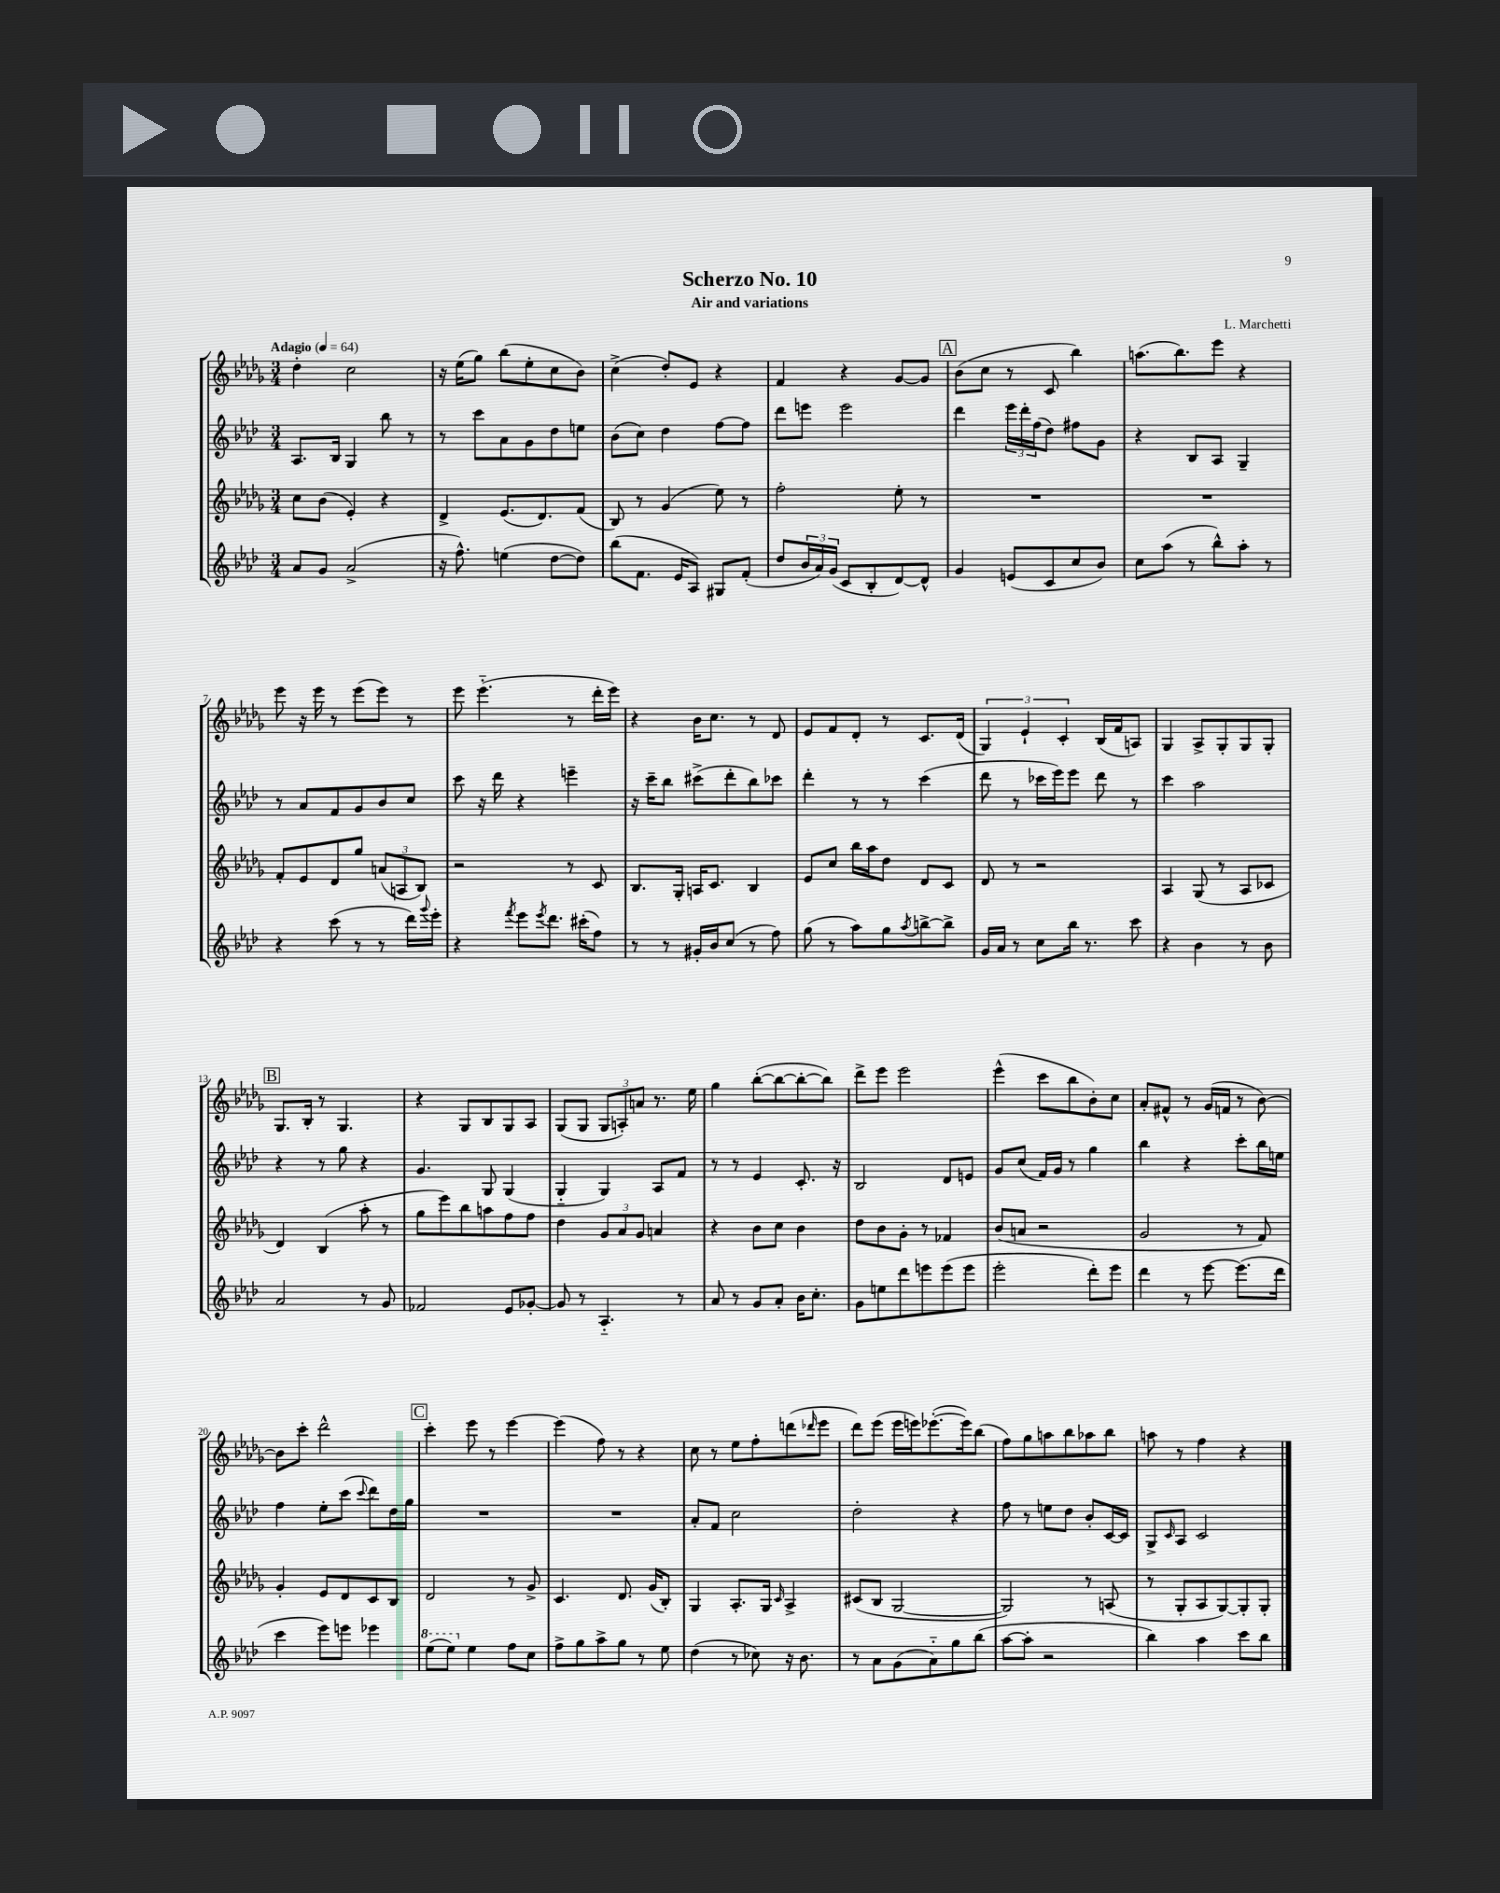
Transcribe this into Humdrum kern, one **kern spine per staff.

**kern	**kern	**kern	**kern
*part4	*part3	*part2	*part1
*staff4	*staff3	*staff2	*staff1
*clefG2	*clefG2	*clefG2	*clefG2
*k[b-e-a-d-]	*k[b-e-a-d-g-]	*k[b-e-a-d-]	*k[b-e-a-d-g-]
*M3/4	*M3/4	*M3/4	*M3/4
*MM64	*MM64	*MM64	*MM64
=1	=1	=1	=1
!	!	!	!LO:TX:a:B:t=Adagio
8a-/L	8cc\L	8.A-/L	4dd-'\
8g/J	(8b-\J	.	.
.	.	16B-/Jk	.
(2a-^/	4e-'/)	4G/	2cc\
.	4r	8bb-\	.
.	.	8r	.
=2	=2	=2	=2
16r	4d-^/	8r	16r
8.ff^^\)	.	.	(16ee-\KL
.	.	8ccc\L	8gg-\J)
(4een\	(8.e-/L	8a-\	(8bb-\L
.	.	8g\	8ee-'\
.	8.d-/)	.	.
[8dd-\L	.	8dd-\	8cc\
8dd-\J])	(8f/J	8een\J	8b-\J)
=3	=3	=3	=3
(8bb-\L	8B-/)	(8b-\L	(4cc^\
8.f\J	8r	8cc\J)	.
.	(4g-/	4dd-\	8dd-'/L)
16e-/KL	.	.	.
8A-/J)	.	.	8e-/J
8G#X/L	8ee-\)	[8ff\L	4r
(8f'/J	8r	8ff\J]	.
=4	=4	=4	=4
8dd-/L	2ff'\	8ddd-\L	4f/
24b-/L	.	8eeen\J	.
24a-/)	.	.	.
(24g/JJ	.	.	.
8c/L	.	2eee\	4r
8B-'/	.	.	.
[8d-/)	8ee-'\	.	[8g-/L
8d-^^/J]	8r	.	8g-/J]
!!LO:REH:place=s1:t=A
=5	=5	=5	=5
4g/	2.r	4ddd-\	(8b-\L
.	.	.	8cc\J
(8en/L	.	24eee-\LL	8r
.	.	24ddd-'\	.
.	.	(24ff\J	.
8c/	.	8dd-\J)	8c/
8cc/	.	8ff#X\L	4bb-\)
8b-/J)	.	8g\J	.
=6	=6	=6	=6
8cc\L	2.r	4r	(8.aan\L
(8aa-\J	.	.	.
.	.	.	8.bb-\)
8r	.	8B-/L	.
8bb-^^\L)	.	8A-/J	8eee-\J
8aa-'\J	.	4G~/	4r
8r	.	.	.
!!LO:LB:g=z
=7	=7	=7	=7
4r	8f'/L	8r	8eee-\
.	8e-/	8a-/L	16r
.	.	.	16eee-\
(8ccc\	8d-/	8f/	8r
8r	8gg-/J	8g/	(8eee-\L
8r	(12an/L	8b-/	8eee-\J)
.	12An/	.	.
16ddd-\LL)	.	8cc/J	8r
.	12B-/J)	.	.
8qqggg/	.	.	.
16eee-'\JJ	.	.	.
=8	=8	=8	=8
4r	2r	8ccc\	8eee-\
.	.	16r	(4.eee-\
.	.	16ddd-\	.
8qfff/	.	.	.
8eee-\L	.	4r	.
8qeee-/	.	.	.
8.ddd-\J	.	.	.
.	8r	4eeen~\	8r
(16ccc#X'\KL	.	.	.
8ff\J)	8c/	.	16ddd-'\LL
.	.	.	16eee-\JJ)
=9	=9	=9	=9
8r	8.B-/L	16r	4r
.	.	16ccc~\KL	.
8r	.	8bb-\J	.
.	16G-'/Jk	.	.
16g#X'/LL	16An/KL	(8ccc#X^\L	16b-\KL
16b-/J	8.c/J	.	8.cc\J
(8cc/J	.	8ddd-'\	.
8r	4B-/	8bb-\)	8r
8ff\)	.	8ccc-X\J	8d-/
=10	=10	=10	=10
(8gg\	8e-/L	4ddd-'\	8e-/L
8r	8cc/J	.	8f/
8aa-\L)	16bb-\LL	8r	8d-'/J
.	16aa-\J	.	.
8gg\	8dd-\J	8r	8r
8qaa-/	.	.	.
[8bbn^\	8d-/L	(4ccc\	8.c/L
8bb^\J]	8c/J	.	.
.	.	.	(16d-/Jk
=11	=11	=11	=11
16g/LL	8d-/	8ddd-\	6G-/)
16a-/JJ	.	.	.
8r	8r	8r	.
.	.	.	6e-`/
8cc\L	2r	16ccc-X\LL	.
.	.	16eee-\J)	.
.	.	.	6c'/
16bb-\Jk	.	8eee-\J	.
8.r	.	.	.
.	.	8ddd-\	(16B-/LL
.	.	.	16f/J
8ccc\	.	8r	8An/J)
=12	=12	=12	=12
4r	4A-/	4ccc\	4G-/
4b-\	(8G-/	2aa-\	8A-^/L
.	8r	.	8G-'/
8r	8A-/L	.	8G-/
8b-\	8c-X/J	.	8G-'/J
!!LO:LB:g=z
!!LO:REH:place=s1:t=B
=13	=13	=13	=13
2a-/	4d-/)	4r	8.G-/L
.	.	.	16B-'/Jk
.	(4B-/	8r	8r
.	.	8gg\	4.G-/
8r	8aa-'\	4r	.
8g/	8r	.	.
=14	=14	=14	=14
2f-X/	8gg-\L	4.g/	4r
.	8eee-\)	.	.
.	8bb-\	.	8G-/L
.	8aan\	8G/	8B-/
8e-/L	8ff\	(4G/	8G-/
[8g-X'/J	8ff\J	.	8A-/J
=15	=15	=15	=15
8g-/]	4dd-\	4G/	(8G-/L
8r	.	.	8G-/J
4.A-/	12g-/L	4G/)	12G-/L
.	12a-/	.	12An'/)
.	12g-/J	.	12an/J
.	4an/	8A-/L	8.r
8r	.	8f/J	.
.	.	.	16ee-\
=16	=16	=16	=16
8a-/	4r	8r	4gg-\
8r	.	8r	.
8g/L	8b-\L	4e-/	([8bb-'\L
8a-'/J	8cc\J	.	8bb-\_
16b-\KL	4b-\	8.c'/	8bb-'\_
8.cc'\J	.	.	.
.	.	.	8bb-\J])
.	.	16r	.
=17	=17	=17	=17
8g\L	8dd-\L	2B-/	8ddd-^\L
8een\	8b-\	.	8eee-\J
8ddd-\	8g-'\J	.	2eee-\
8eeen\	8r	.	.
(8eee\	4f-X/	8d-/L	.
8eee\J	.	8en/J	.
=18	=18	=18	=18
2eee-'\	(8b-/L	8g/L	(4eee-^^\
.	8an/J	(8cc/J	.
.	2r	16f/LL)	8ccc\L
.	.	16g/JJ	.
.	.	8r	8bb-\
8ddd-'\L)	.	4gg\	8b-'\)
8eee-\J	.	.	8cc\J
=19	=19	=19	=19
4ddd-\	2g-/	4bb-\	8a-'/L
.	.	.	8f#X^^/J
8r	.	4r	8r
[8eee-\	.	.	(16g-/LL
.	.	.	16fn/JJ
(8.eee-\L]	8r	8ccc'\L	8r
.	8f/)	16bb-\L	[8b-\)
16ddd-\Jk	.	16een\JJ	.
!!LO:LB:g=z
=20	=20	=20	=20
4ccc\	4g-'/	4ff\	8b-\L]
.	.	.	8ccc'\J
8eee-\L)	8e-/L	8ee-'\L	2ddd-^^\
8eeen\J	8d-/	(8ccc\J	.
.	.	8qqccc/	.
4eee-X\	8c/	8ddd-\L)	.
.	8B-/J	16dd-\L	.
.	.	16gg\JJ	.
!!LO:REH:place=s1:t=C
=21	=21	=21	=21
*8va	*	*	*
(8eee-\L	2d-/	2.r	4ccc'\
8eee-\J)	.	.	.
*X8va	*	*	*
4ee-\	.	.	8eee-\
.	.	.	8r
8ff\L	8r	.	[4eee-\
8cc\J	8g-^/	.	.
=22	=22	=22	=22
8ff^\L	4.c/	2.r	(4eee-\]
8gg\	.	.	.
8aa-^\	.	.	8ff\)
8gg\J	8.d-/	.	8r
8r	.	.	4r
.	(16g-/KL	.	.
8ee-\	8B-'/J)	.	.
=23	=23	=23	=23
(4dd-\	4G-/	8a-'/L	8cc\
.	.	8f/J	8r
8r	8.A-'/L	2cc\	8ee-\L
8cc-X\)	.	.	8ff'\
.	16G-/Jk	.	.
.	16qqc/	.	.
16r	4A-^/	.	(8dddn\
8.b-\	.	.	.
.	.	.	16qqddd-X/
.	.	.	8eee-\J
=24	=24	=24	=24
8r	(8c#X/L	2dd-'\	8ddd-\L)
8a-\L	8B-/J	.	(8eee-\J
(8g\	[2G-/	.	16eee-\LL
.	.	.	16eeen\J)
8a-\)	.	.	([8.eee-X'\
8gg\	.	4r	.
.	.	.	16eee-\k])
(8bb-\J	.	.	(8bb-\J
=25	=25	=25	=25
[8aa-\L	2G-/])	8ff\	8ff\L)
8aa-'\J]	.	8r	8gg-\
2r	.	8een\L	8aan\
.	.	8dd-\J	8bb-\
.	8r	8b-'/L	8aa-X\
.	(8An/	[16c/L	8bb-\J
.	.	16c/JJ]	.
=26	=26	=26	=26
4bb-\)	8r	8G^/L	8aan\
.	.	16qqc/	.
.	8G-'/L	8A-/J	8r
4aa-\	8A-/	2c/	4ff\
.	[8G-/)	.	.
8ccc\L	8G-'/]	.	4r
8bb-\J	8G-'/J	.	.
==	==	==	==
*-	*-	*-	*-
